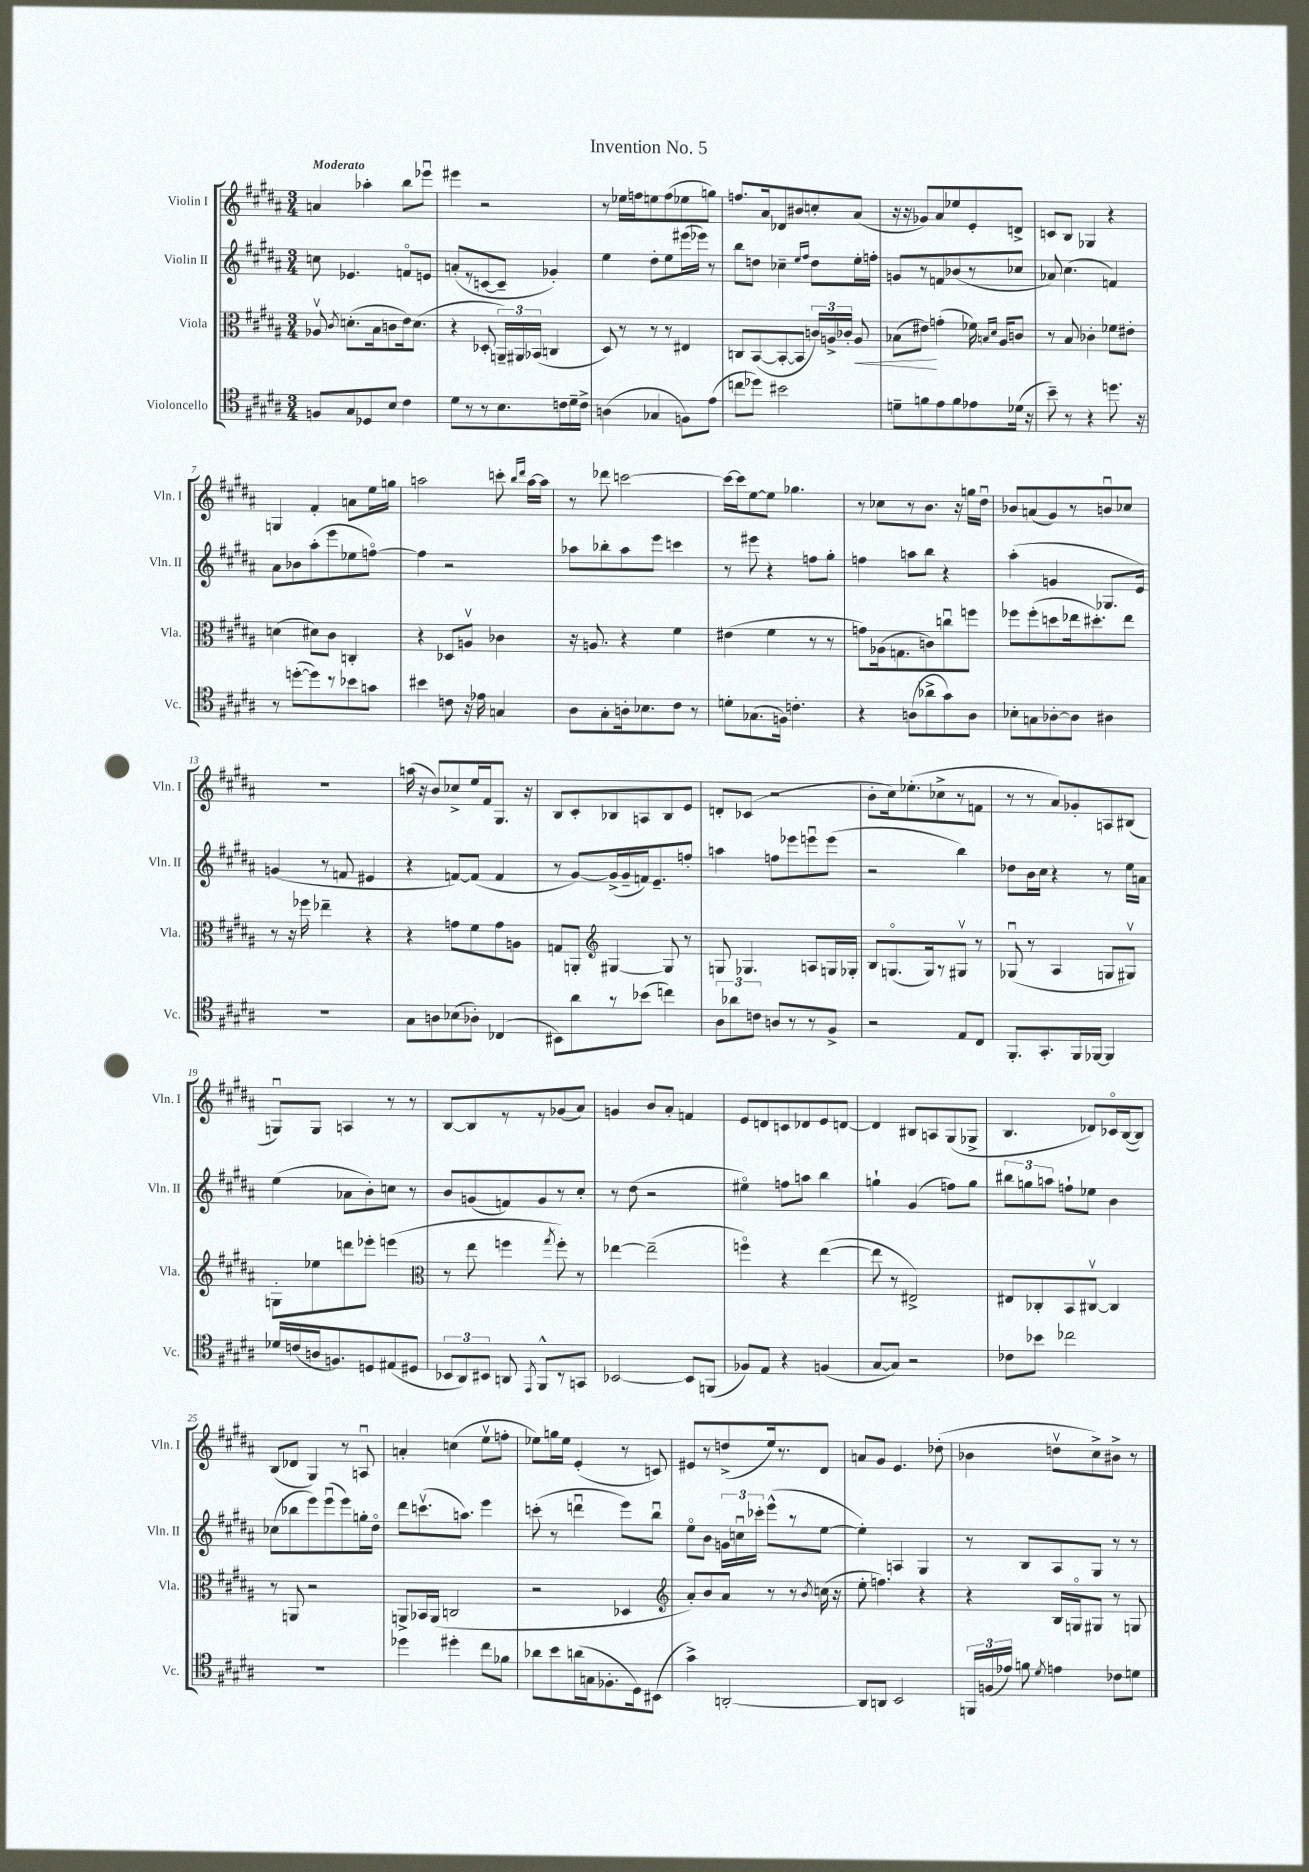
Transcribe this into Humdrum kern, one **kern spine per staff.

**kern	**kern	**kern	**kern
*staff4	*staff3	*staff2	*staff1
*clefC4	*clefC3	*clefG2	*clefG2
*k[f#c#g#d#a#]	*k[f#c#g#d#a#]	*k[f#c#g#d#a#]	*k[f#c#g#d#a#]
*M3/4	*M3/4	*M3/4	*M3/4
8F	8A-v	8cc	4a
.	8qc#	.	.
8G#	(8.d'	4.e-	.
8D-	.	.	4aa-'
.	16B	.	.
8B	8c	.	.
4c#	16e)	8fo	8bb
.	(8.d	.	.
.	.	8e	8eee-u
=	=	=	=
8d#	4r	(8a'	4eee#
8r	.	8r	.
8r	8D-'	[8c	2r
8.B	24AA~)	8c~]	.
.	24AA#	.	.
.	(24BB-	.	.
.	4C	4g-')	.
16c	.	.	.
16d#~	.	.	.
16c^	.	.	.
=	=	=	=
(4A	8D#)	4ee	8r
.	8r	.	16ee-
.	.	.	16ff
4G-	8r	8dd#'	8ee
.	8r	8ee	(8ff
8F)	4E#	(16eee#	8ee-
.	.	16eee-)	.
(8e	.	8r	8gg)
=	=	=	=
8cc	8C	8bb	8.ff
8dd-)	([8BB	8dd	.
.	.	.	16a#
2b#	8BB'_	4cc-~	8d-
.	8BB]	.	8b#
.	.	16qqee	.
.	.	16qqff#	.
.	24c)	8dd	8cc'
.	24A^	.	.
.	24c-'	.	.
.	8A	16ee'	(8a#
.	.	16ff'	.
=	=	=	=
8d~	(8B-	8g	16r
.	.	.	16r
8f	8e#)	8r	8g-)
8e	(4g'	8f	8a#
8f	.	(8b-	8ee-
8e-	16f-)	8r	8e'
.	16qqB	.	.
.	16qqd#	.	.
.	16A#	.	.
(16d-	8c	8cc-	8d^
16r	.	.	.
=	=	=	=
8b~)	8r	8a-)	8c
8r	8B	(4.cc#	8B
4r	4c-'	.	4G-
8.dd	8f-	4f)	4r
.	8e#'	.	.
16r	.	.	.
=	=	=	=
8r	(4d	8a#	4G
([8dd'	.	8b-	.
8dd])	8d#)	(8aa#'	4f#'
8r	8c#	8eee	.
8b-	4C'	8ee-	8a
8g	.	[8ffo)	16ee
.	.	.	16gg
=	=	=	=
4b#	4r	4ff]	2aa
8c	8D-	2r	.
16r	8Av	.	.
16e-	.	.	.
4G	4c-	.	8ccc'
.	.	.	16qqbb
.	.	.	16qqddd#
.	.	.	[16aa
.	.	.	16aa]
=	=	=	=
8A#	16r	8aa-	8r
.	8.A	.	.
8G#'	.	8bb-'	8ddd-
16A'	4r	8aa-	[2ccc
8.B-	.	.	.
.	.	8eee	.
8c#	4f#	4ccc	.
8r	.	.	.
=	=	=	=
8d'	(4e#	8r	16ccc_
.	.	.	16ccc]
(8.G-	.	8eee#	[8ee
.	4f#	4r	8ee]
16F)	.	.	.
4.c'	.	.	4.gg-
.	8r	8ff	.
.	8r	8gg#'	.
=	=	=	=
4r	8g)	4ff	8r
.	(16A-	.	8cc-
.	8.G	.	.
(8A	.	8aa	8r
8a-^	8c)	8bb	8.b
8g#)	8ccu	4r	.
.	.	.	16r
8A	8ff	.	16gg
.	.	.	16dd#u
=	=	=	=
8B-'	8ff-	(4aa#'	8b-
8G	(8ff-'	.	(8a
[8A-'	8dd	4g	8g#)
8A-]	16ee-	.	8r
.	8.dd#')	.	.
4A#	.	8.G-	8bu
.	8ee-	.	8cc-
.	.	16e)	.
=	=	=	=
2.r	8r	(4g	2.r
.	16r	.	.
.	16ff-	.	.
.	4ee-~	8r	.
.	.	8f	.
.	4r	4e#	.
=	=	=	=
8G#	4r	4r	(16aa
.	.	.	16r
8A	.	.	8b)
(8B-	8g	[8f)	8cc-^
8A-')	8f#	(8f]	16ee
.	.	.	16f#
(4C-	8g	4f	8.G#
.	8A	.	.
.	.	.	16r
=	=	=	=
8BB#)	8G	8r	8B
8a#	8AA'	[8g#)	8c#'
*	*clefG2	*	*
8r	[4G#	(16g#^]	8B-
.	.	16g#~	.
(8b-	.	16f)	8A
.	.	8.e~	.
4cc)	8G#]	.	8B-
.	8r	8ff'	8e
=	=	=	=
12A#	8G	4aa	8d'
12a-	.	.	.
.	4.G-	.	(8c-
12c	.	.	.
8A	.	8ff	2r
8r	.	8eee-	.
8r	8A	8eeeu	.
8F#^	16G	(8eee	.
.	16G-'	.	.
=	=	=	=
2r	8B	2r	8b'
.	(8.Go	.	16cc#)
.	.	.	(8.ee-'
.	16G)	.	.
.	8r	.	8cc-^
8E	8G#v	4bb)	8r
8C#	8r	.	8f
=	=	=	=
8.FF#'	(8G-u	8dd-	8r
.	8r	16b	8r
8.GG#'	.	16cc#	.
.	4A#	4r	8a#)
16FF#	.	.	8g-'
[16FF-	.	.	.
4FF-]	8G	8r	8A
.	8G#v)	16ee	(8B#
.	.	16a	.
=	=	=	=
16d-	8G'	(4ee	8Gu)
(16c	.	.	.
16A	8ee-	.	8G
8.F)	.	.	.
.	8ddd	8a-	4A
8D	8eee-'	8b')	.
(8E#	(4eee	8cc	8r
8D#	.	8r	8r
=	=	=	=
*	*clefC3	*	*
12BB-	8r	8b	[8B
12AA#)	.	.	.
.	8ee	(8g	8B]
12BB#	.	.	.
8AA	4ff	8f)	8r
8qEE	.	.	.
8FF#^^	.	8g	8r
.	8qgg#	.	.
8r	8ff')	8r	(8g-
8GG	8r	8cc#'	8a#)
=	=	=	=
[2BB-	[4ee-	8r	4g
.	.	(8dd#	.
.	(2ee-~]	2r	8b
.	.	.	8a#'
8BB-]	.	.	4f
(8FF	.	.	.
=	=	=	=
8F-)	4ffo)	4ee#o)	8e
8E	.	.	8d
4r	4r	8ff	8c
.	.	8aa	8d-
(4F	([4ee	4bb	8e
.	.	.	[8d
=	=	=	=
[8G#	8ee]	4gg`	4d]
8G#])	8r	.	.
2r	2E#^)	(4g#	8B#
.	.	.	8A
.	.	8ff)	(8G#
.	.	8gg	8G-^
=	=	=	=
8c-	8E#	12bb#	4.B
.	.	12gg	.
8b-	8C-'	.	.
.	.	12aa	.
2cc-	8BB	8ff`	.
.	[8C#v	8ee-	8d-)
.	4C#]	4b	16c-o
.	.	.	([16B
.	.	.	8B])
=	=	=	=
2.r	8r	(8cc-	(8B
.	8AA	8bb-	8d-
.	2r	8eee)	4G#)
.	.	(8eeeu	.
.	.	8eee)	8r
.	.	16gg'	8Au
.	.	16dd#o	.
=	=	=	=
4dd-	8AA^	8ddd#	4a'
.	16BB-	(8.cccv	.
.	(16AA	.	.
4dd#'	2C	.	(4cc
.	.	8.aa)	.
8cc#	.	4eee	8eev
8f-	.	.	8ff'
=	=	=	=
8a-	2r	(8ccc'	8ee-)
8b	.	8r	16gg
.	.	.	16ee-
(16a	.	4dddu	(4e'
16G	.	.	.
8.F-'	.	.	.
.	4D-	8eee)	8r
16D#)	.	.	.
(8BB#	.	8bbu	8c)
=	=	=	=
*	*clefG2	*	*
4g#^)	8a#')	8eeo	8e#
.	8b	8b	8r
[2AA'	8a#	24g	(8dd^
.	.	24ccu	.
.	.	24ccc-'	.
.	8r	(8eee^^	16ee)
.	.	.	8.r
.	8r	8r	.
.	8qb	.	.
.	(16cc	[8ee	8d#
.	16r	.	.
=	=	=	=
8AA]	8ee'	4ee'])	8a
8AA	4.ff)	.	8g#
2BB	.	4A	4.e
.	4r	4G#	.
.	.	.	(8dd-'
=	=	=	=
24FF	4r	8r	4b-
(24F	.	.	.
24e-)	.	.	.
8f	.	8B	.
8qd#	.	.	.
4e	16B	8A#	8ddv
.	16Go	.	.
.	8G#	8G#	8cc#^)
8c-	8r	8r	8b#^
8d	8G	8r	8r
==	==	==	==
*-	*-	*-	*-
